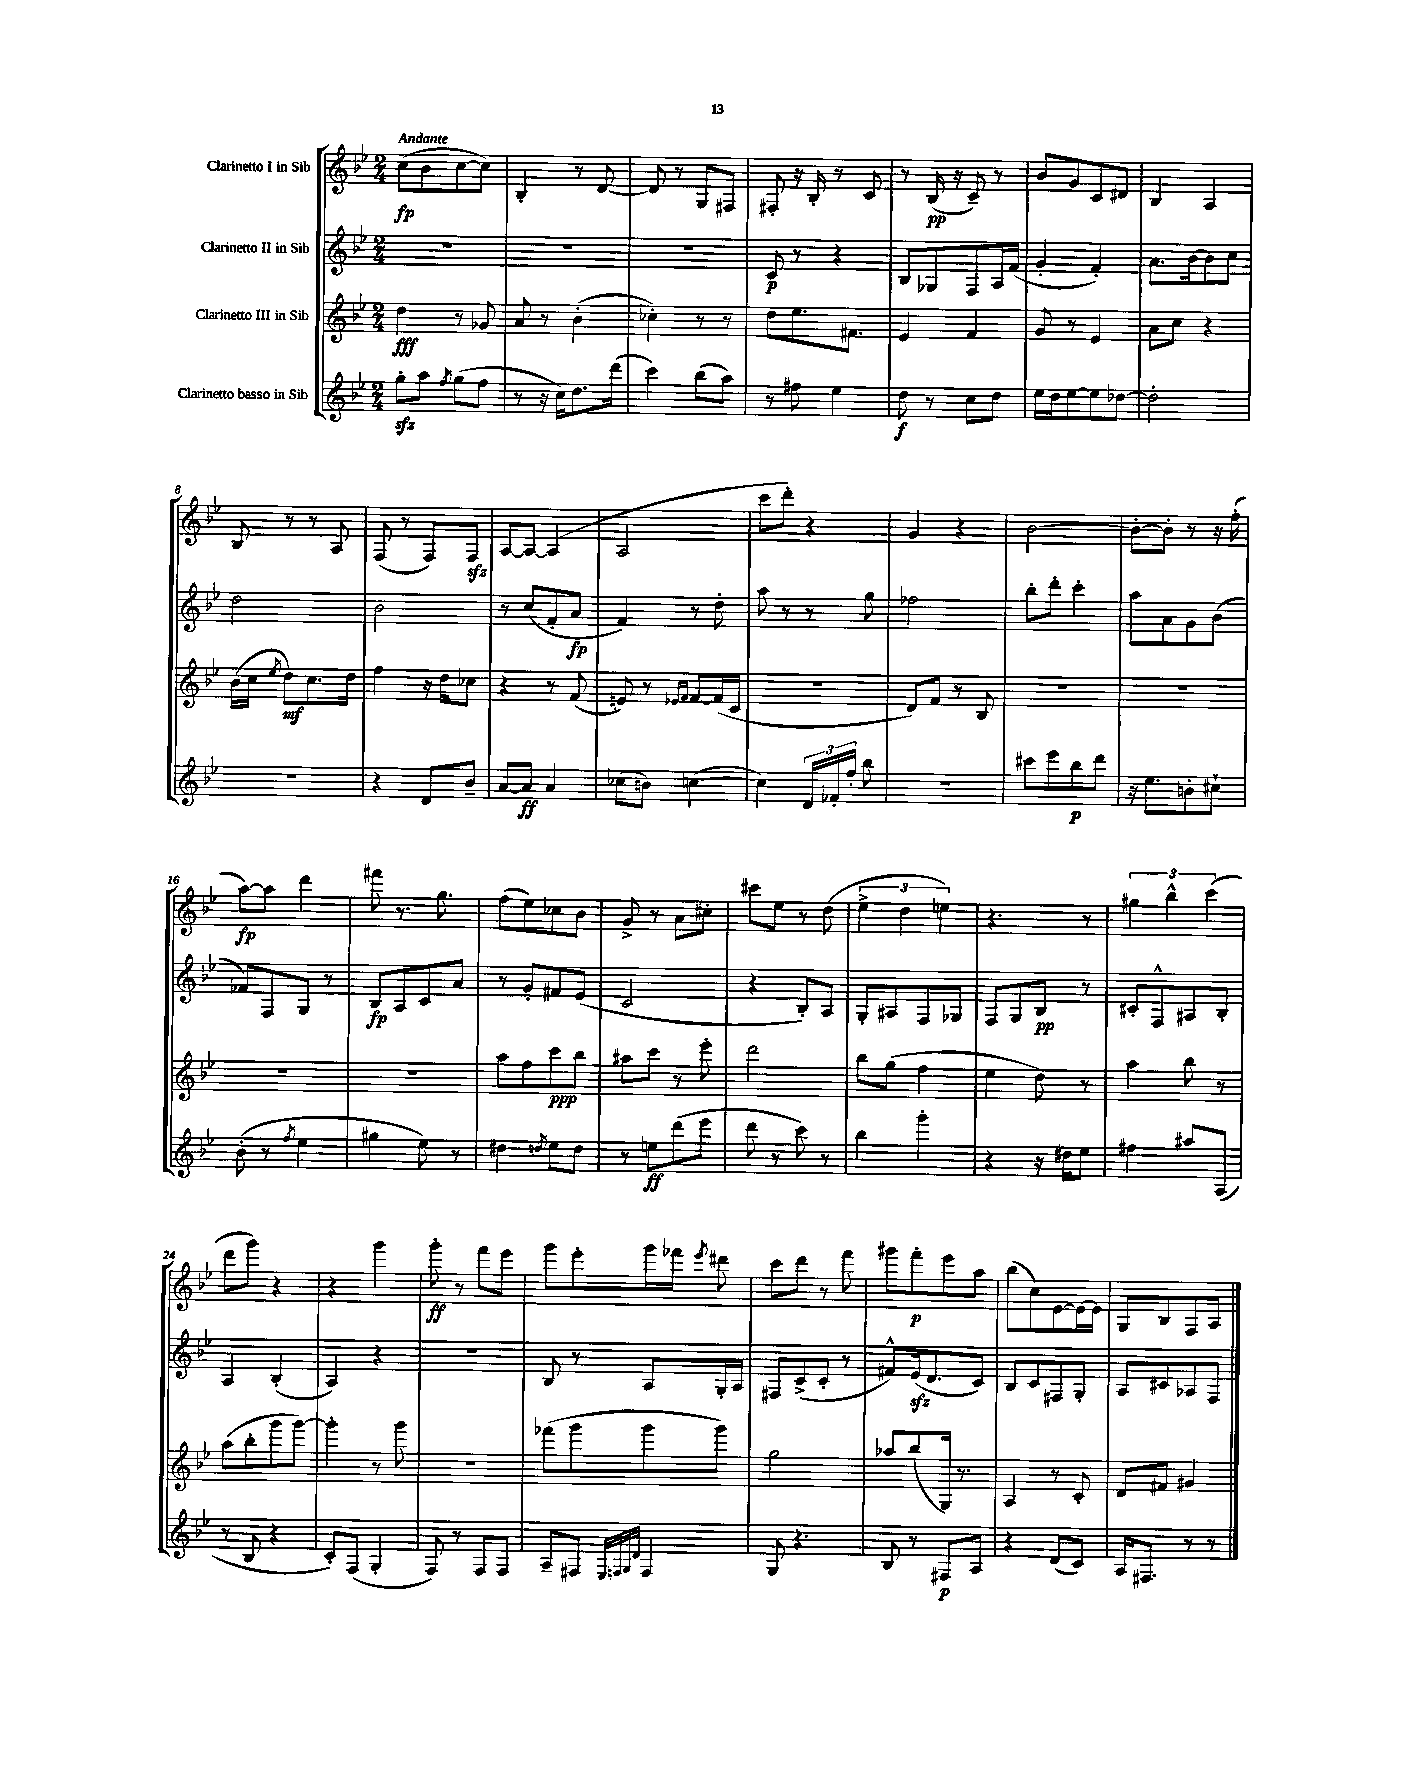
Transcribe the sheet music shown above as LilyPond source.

<<
\new StaffGroup <<
\new Staff = "s0" \with { instrumentName = "Clarinetto I in Sib" } {
    \clef treble \key bes \major \numericTimeSignature \time 2/4 \tempo "Andante"
    \autoBeamOff c''8[\fp( bes'8 c''8~ c''8]) |
    bes4-. r8 d'8~ |
    d'8 r8 g8[ fis8] |
    fis8-. r16 bes16-. r8 c'8 |
    r8 bes16\pp( r16 c'8--) r8 |
    bes'8[ g'8 c'8 dis'8] |
    bes4 a4 |
    bes8 r8 r8 a8 |
    f8( r8 f8[) f8]\sfz |
    a8[~ a8]~ a4( |
    a2 |
    c'''8[ d'''8]-.) r4 |
    g'4 r4 |
    bes'2~ |
    bes'8[~-. bes'8]-. r8 r16 f''16-.( |
    a''8[~\fp) a''8] d'''4 |
    fis'''8 r8. g''8. |
    f''8[( ees''8) ces''8 bes'8] |
    g'8-> r8 a'8[ cis''8]-. |
    cis'''8[ ees''8] r8 d''8( |
    \tuplet 3/2 { ees''4-> d''4 e''4) } |
    r4. r8 |
    \tuplet 3/2 { gis''4 bes''4-^ c'''4( } |
    d'''8[ g'''8]) r4 |
    r4 g'''4 |
    g'''8-.\ff r8 f'''8[ ees'''8] |
    g'''8[ ees'''8-. g'''16 fes'''16] \acciaccatura { ees'''8 } dis'''8 |
    c'''8[ d'''8] r8 f'''8 |
    gis'''8[ f'''8-.\p ees'''8 a''8] |
    bes''8[( c''8) ees'8~ ees'16~ ees'16] |
    g8[ bes8 f8 a8] \bar "|." |
}
\new Staff = "s1" \with { instrumentName = "Clarinetto II in Sib" } {
    \clef treble \key bes \major \numericTimeSignature \time 2/4
    \autoBeamOff R2 |
    R2 |
    R2 |
    c'8\p r8 r4 |
    bes8[ ges8 f8 a16 f'16]( |
    g'4-. f'4-.) |
    a'8.[ bes'16~ bes'8 c''8] |
    d''2 |
    bes'2 |
    r8 c''8[( f'8-. a'8]\fp |
    f'4) r8 d''8-. |
    a''8 r8 r8 g''8 |
    fes''2 |
    bes''8[-. d'''8]-. c'''4-. |
    a''8[ a'8 g'8 bes'8]( |
    fes'8[) f8 g8] r8 |
    bes8[\fp a8 c'8 a'8] |
    r8 g'8[-. fis'8 ees'8]( |
    c'2 |
    r4 bes8[-.) a8] |
    g8[-. ais8 f8 ges8] |
    f8[ g8 bes8]\pp r8 |
    cis'8[-. f8-^ ais8 bes8]-. |
    a4 bes4-.( |
    a4) r4 |
    R2 |
    bes8 r8 a8[ g16-. a16] |
    fis8[ c'8->( c'8]-. r8 |
    fis'8[-^) ees'16\sfz( d'8. c'8]) |
    bes8[ c'8 fis8 g8]-. |
    a8[ cis'8 aes8 f8] \bar "|." |
}
\new Staff = "s2" \with { instrumentName = "Clarinetto III in Sib" } {
    \clef treble \key bes \major \numericTimeSignature \time 2/4
    \autoBeamOff d''4\fff r8 ges'8 |
    a'8 r8 bes'4-.( |
    ces''4-.) r8 r8 |
    d''8[ ees''8. fis'8.] |
    ees'4 f'4 |
    g'8 r8 ees'4 |
    a'8[ c''8] r4 |
    bes'16[( c''16] \acciaccatura { ees''8 } d''8[\mf) c''8. d''16] |
    f''4 r16 d''16[ ces''8] |
    r4 r8 f'8( |
    e'8) r8 \grace { ees'16[ f'16] } f'8[~ f'16( c'16] |
    r2 |
    d'8[) f'8] r8 bes8 |
    R2 |
    R2 |
    R2 |
    R2 |
    a''8[ f''8 c'''8\ppp bes''8] |
    ais''8[ c'''8] r8 ees'''8-. |
    d'''2 |
    bes''8[ g''8]( f''4 |
    ees''4 d''8) r8 |
    a''4 bes''8 r8 |
    a''8[( bes''8-. g'''8 g'''8]~) |
    g'''4-. r8 g'''8 |
    R2 |
    fes'''8[( g'''8 g'''8 g'''8]) |
    g''2 |
    aes''8[ bes''8( g16]) r8. |
    a4 r8 c'8-. |
    d'8[ fis'8] gis'4 \bar "|." |
}
\new Staff = "s3" \with { instrumentName = "Clarinetto basso in Sib" } {
    \clef treble \key bes \major \numericTimeSignature \time 2/4
    \autoBeamOff g''8[-.\sfz a''8] \acciaccatura { f''8 } g''8[( f''8] |
    r8 r16 c''16[) d''8. d'''16]( |
    c'''4) bes''8[( a''8]) |
    r8 fis''8 ees''4 |
    d''8\f r8 c''8[ d''8] |
    ees''16[ d''16 ees''8~ ees''8 des''8]~ |
    des''2-. |
    R2 |
    r4 d'8[ bes'8]-- |
    a'8[~ a'8]\ff a'4 |
    ces''8[( b'8]) c''4~( |
    c''4) \tuplet 3/2 { d'16[ fes'16-. f''16]-. } bes''8 |
    R2 |
    cis'''8[ ees'''8 bes''8\p d'''8] |
    r16 ees''8.[ b'8-. cis''8]-! |
    bes'8-.( r8 \acciaccatura { f''8 } ees''4 |
    gis''4 ees''8) r8 |
    dis''4 \acciaccatura { d''8 } ees''8[ d''8] |
    r8 e''8[\ff d'''8( ees'''8] |
    d'''8 r8 c'''8) r8 |
    bes''4 g'''4-. |
    r4 r16 dis''16[ ees''8] |
    fis''4 ais''8[ a8]( |
    r8 bes8 r4 |
    c'8[-.) f8]( g4-. |
    f8) r8 f8[ f8] |
    a8[-- fis8] \grace { ees32[ f32 g32 d'32] } f4 |
    g8 r4. |
    bes8 r8 fis8[\p a8] |
    r4 d'8[( c'8]) |
    a16[ fis8.] r8 r8 \bar "|." |
}
>>
>>
